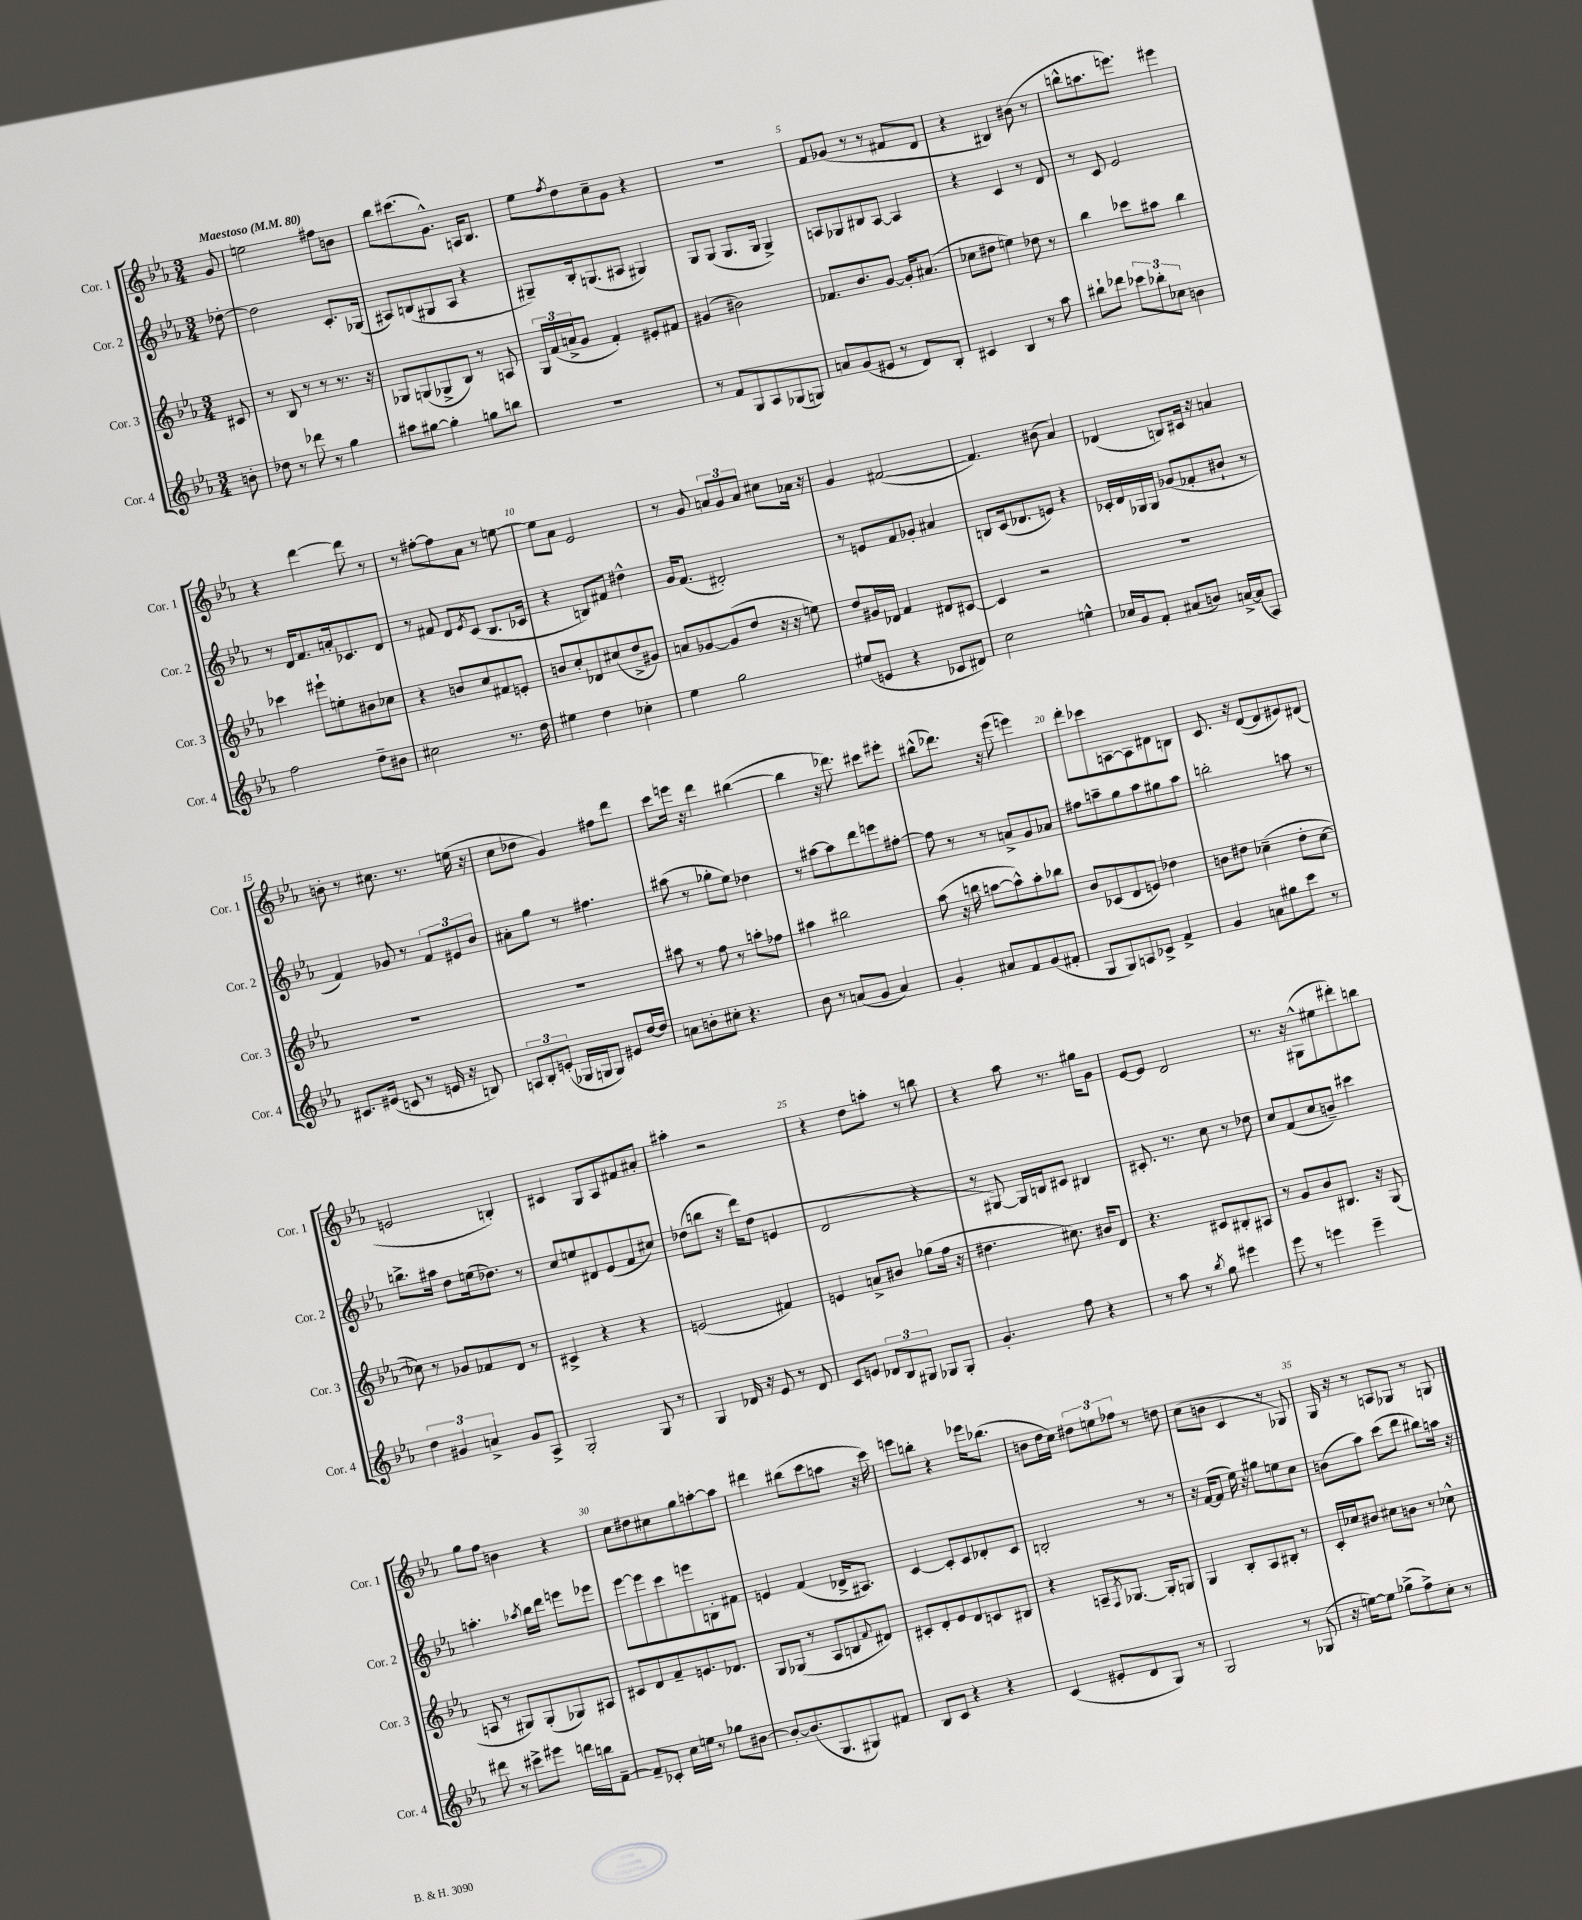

**kern	**kern	**kern	**kern
*part4	*part3	*part2	*part1
*staff4	*staff3	*staff2	*staff1
*I"Cor. 4	*I"Cor. 3	*I"Cor. 2	*I"Cor. 1
*I'Cor. 4	*I'Cor. 3	*I'Cor. 2	*I'Cor. 1
*clefG2	*clefG2	*clefG2	*clefG2
*k[b-e-a-]	*k[b-e-a-]	*k[b-e-a-]	*k[b-e-a-]
*M3/4	*M3/4	*M3/4	*M3/4
*MM80	*MM80	*MM80	*MM80
=	=	=	=
!	!	!	!LO:TX:a:B:t=Maestoso
8bn'\	8c#X/	[8dd-X'\	8g/
=1	=1	=1	=1
8dd-X\	8r	2dd-\]	2een\
8r	8B-/	.	.
8ddd-X\	8r	.	.
8r	8r	.	.
4gg\	8.r	8.c'/L	8ff#X\L
.	.	.	8bn\J
.	16r	(16G-X/Jk	.
=2	=2	=2	=2
8aa#X\L	8G-X/L	8A#X/L)	8bb-\L
[8gg#X\J	(8Gn/	(8Bn/	(8.ccc#X\
4gg#'\]	8G-X^/	8G#X/	.
.	.	.	8.g^^\J)
.	8B-/J)	8A#/J	.
8ggn\L	8r	4r	16An/KL
.	.	.	8.B-/J
8bbn\J	8An/	.	.
=3	=3	=3	=3
2.r	24G/LL	8G#X~/L)	8ee-\L
.	(24f/	.	.
.	24an^/J	.	.
.	.	.	8qff/
.	8g/J	16B-'/k	8dd\
.	.	(8.Gn/	.
.	4f'/)	.	8cc~\
.	.	8A#X/J	8g\J
.	8e#X'/L	4G#X/)	4r
.	8f#X/J	.	.
=4	=4	=4	=4
8r	(4g#X/	8G/L	2.r
8f/L	.	(8G/J	.
8G/	2b#X\)	8.G/L	.
8A-/	.	.	.
.	.	16G/Jk	.
(8G-X/	.	4G^/)	.
8Gn/J)	.	.	.
=5	=5	=5	=5
8an/L	8.f-X/L	8An/L	8f/L
(8g/	.	8G-X/	(8g-X/J
.	8.b-/	.	.
8e#X/J	.	8B#X/	8r
8r	[8g/J	[8A/J	8r
8d/L)	16g'/KL]	4A/]	8f#X/L
.	(8.a#X/J	.	.
8B-'/J	.	.	8d/J
=6	=6	=6	=6
4c#X/	8cc-X\L	4r	4r
.	8dd#X\J	.	.
4B-/	4een\)	4c/	4B#X/)
8r	8dd-X\	8r	(8b#X\
8aa-\	8r	8d/	8r
=7	=7	=7	=7
8bb#X`\L	4bb-\	8r	8bbn^^\L
8ddd-X\J	.	8c/	8.aan\
12ccc-X\L	8ccc-X\L	2e-/	.
.	.	.	8.eeen\J)
12bb-X'\	.	.	.
.	8aa#X\J	.	.
12cc-X\J	.	.	.
4bn\	4bb-\	.	4eee#X\
!!LO:LB:g=z
=8	=8	=8	=8
2ff\	4ccc-X\	8r	4r
.	.	16d/KL	.
.	.	8.f/	.
.	8eee#X`\L	.	[4ddd\
.	8een'\	16an'/k	.
.	.	8.c-X/	.
8dd~\L	8b#X\	.	8ddd\]
8b#X\J	8cc-X\J	8d/J	8r
=9	=9	=9	=9
2cc#X\	4r	8r	8r
.	.	8f#X/	[8ff#X'\L
.	8bn/L	8d/L	8ff#\]
.	.	8qe-/	.
.	8cc/	(8c/J	8a-\J
8.r	8f#X/	8.B-/L	8r
.	8en'/J	.	[8een\
16dd\	.	16c-X/Jk	.
=10	=10	=10	=10
4ee#X\	8bn/L	4r	8ee\L]
.	8cc'/	.	8a-\J
4dd\	8d-X/	8Bn/L)	2e-/
.	(8cc#X/	8f#X/J	.
4cc-X'\	8dd^/	4dd#X^^\	.
.	8g#X/J)	.	.
=11	=11	=11	=11
4ee-\	8an/L	16g/KL	8r
.	.	(8.f/J	.
.	[8g-X/	.	8g/
2gg\	(8g-/]	2d#X'/)	12an/L
.	.	.	12g/
.	8dd/J	.	.
.	.	.	12a/J
.	16r	.	8cc#X\L
.	16r	.	.
.	8een\)	.	16a-X\Jk
.	.	.	16r
=12	=12	=12	=12
(8ee#X/L	8dd/L	8r	4g/
8en/J	16g#X/L	8en/L	.
.	16d-X/JJ	.	.
4r	4f/	8f/	([2f#X/
.	.	8g-X'/J	.
8c-X/L	8d#X/L	4a#X/	.
8d#X/J)	[8c#X/J	.	.
=13	=13	=13	=13
2cc\	4c#/]	8Bn/L	4.f#/])
.	.	(16c/k	.
.	.	8.d-X/	.
.	2r	.	.
.	.	8en/J)	(8b#X\
4een^^\	.	4r	4a-/)
=14	=14	=14	=14
16cc-X/LL	2.r	16c-X'/LL	(4d-X/
16g/J	.	16d/	.
8f'/J	.	16G-X/	.
.	.	16G-/JJ	.
(8a#X/L	.	(8g-X/L	8Bn/L)
8bn/J)	.	8f-X'/	16c#X/Jk
.	.	.	16r
[16an^/LL	.	8b#X`/J	4an/
(16a/J]	.	.	.
8A-/J)	.	8r	.
!!LO:LB:g=z
=15	=15	=15	=15
8.c#X/L	2.r	4f/)	8bn'\
.	.	.	8r
(16e#X/Jk	.	.	.
8cn/	.	8g-X/	8.cc#X\
8r	.	8r	.
.	.	.	8.r
16en/	.	12f/L	.
16r	.	.	.
.	.	12e#X/	.
8Bn/)	.	.	(16een\
.	.	12b-/J	.
.	.	.	16r
=16	=16	=16	=16
12An/L	2.r	8a#X'\L	8cc\L
12B-'/	.	.	.
.	.	8gg\J	8dd-X\J
(12en'/J	.	.	.
16G-X/LL	.	8r	4g/)
16Gn/J	.	.	.
8G/J)	.	4.ff#X\	.
8e#X/L	.	.	8ff#X\L
[16dd/L	.	.	8ddd\J
16dd/JJ]	.	.	.
=17	=17	=17	=17
8an\L	8aa#X\	(8aa#X\	8ccc\L
8bn'\	8r	8r	16eeen\Jk
.	.	.	16r
8cc#X'\J	8ff\	8gg-X'\L	4ddd\
4.r	8r	8ee-\J)	.
.	8aan'\L	4dd-X\	([4bb#X\
.	8ff-X\J	.	.
=18	=18	=18	=18
8b-\	4aa#X\	8r	4bb#\]
8r	.	[8aa#X\L	.
(8an/L	2bb#X\	8aa#\]	16r
.	.	.	8.ddd-X\)
8g/J	.	8ddd\	.
4a/)	.	8eeen\	8ccc#X\L
.	.	[8ff#X'\J	8eee#X'\J
=19	=19	=19	=19
4g'/	(8aa-\	8ff#\]	(8bb#X^^\L
.	16r	8r	8.ddd-X\J)
.	16bbn\	.	.
8a#X/L	[8aan\L	8r	.
.	.	.	16r
8f/	8aa^^\])	8an^/L	(8eee-\
(8g/	8aa'\	8g/	4eeen\)
8f#X'/J	8bb-X\J	8a-X/J	.
=20	=20	=20	=20
8G/L	8b-/L	8ff#X\L	8ddd'\L
8G/)	(8c-X/	8aan~\	8ccc-X\
8An/	8d/	8gg\	[8An\
8c-X^/J	8en/J)	8aa\	8A\]
4f^/	4dd-X\	8gg#X\	8d#X\
.	.	8aa\J	8Bn\J
=21	=21	=21	=21
4g/	8bn\L	2bbn'\	8.c/
.	8dd#X\J	.	.
.	.	.	16r
8an\L	(4cc-X~\	.	([8d/L
8gg#X\	.	.	8d/]
8ccc\J	8dd#'\L	8aan\	8e#X/)
8r	[8cc-\J	8r	(8d#X/J
!!LO:LB:g=z
=22	=22	=22	=22
6dd\	8cc-X\])	8.bbn^\L	2en/
.	8r	.	.
6g#X/	.	.	.
.	.	16aa#X\Jk	.
.	8g-X/L	8dd\L	.
6an^/	.	.	.
.	8f-X/	(16een\k	.
.	.	8.dd-X\J)	.
8g#/L	8d/J	.	4Bn'/)
8A-^/J	8r	8r	.
=23	=23	=23	=23
2G'/	4c#X^/	8cc/L	4c#X/
.	.	8een/	.
.	4r	8d#X/	8G/L
.	.	(8e-/	8A-/
8G/	4r	8f/	8f#X/
8r	.	8cc#X/J)	8a#X'/J
=24	=24	=24	=24
4G/	(2en/	(8dd-X\L	4aa#X'\
.	.	8bbn\J	.
16d-X/	.	16r	2r
16r	.	16ddd\KL)	.
8e-/	.	(8dd-\J	.
8r	4f#X/)	4en/	.
8d-/	.	.	.
=25	=25	=25	=25
8c/L	4en/	2d/	4r
8en/J	.	.	.
12d-X/L	8an^/L	.	8dd\L
12B-/	.	.	.
.	8b#X/J	.	8aan'\J
12G#X/J	.	.	.
8G-X/L	(8gg-X\L	4r	8r
8G-'/J	16ff\Jk	.	8bbn\
.	16r	.	.
=26	=26	=26	=26
4.g'/	4.dd#X\	8r	4r
.	.	[8G#X/)	.
.	.	16G#/LL]	8aa-\
.	.	16Bn/J	.
8ff\	8.cc#X\)	8c#X/J	8.r
4r	.	4B#X/	.
.	16b#X/KL	.	16gg#X\KL
.	8d/J	.	8g\J
=27	=27	=27	=27
8r	4.r	8.c#X'/	[8e-/L
8aa-\	.	.	8e-/J]
.	.	8.r	.
8r	.	.	2d/
8qbb-/	.	.	.
8gg\	8c#X/L	8cc\	.
4eee#X\	8B#X'/	8r	.
.	8A#X/J	8dd-X\	.
=28	=28	=28	=28
8eee-\	8r	8cc/L	8.r
8r	8g/L	(8f/	.
.	.	.	16r
4eeen\	8b-/	8cc/	(8G#X^^\L
.	8.B#X/J	8bn~/J)	8ee#X\
4eee~\	.	4ccc#X\	8ddd#X'\)
.	16r	.	.
.	(8G/	.	8bbn\J
!!LO:LB:g=z
=29	=29	=29	=29
8ddd#X\	8An/	4.aan'\	8gg\L
8r	8r	.	8ff\J
8ccc#X^\L	8G#X/L)	.	4bn\
.	.	8qaa-X/	.
8eee#X\J	(8G#'/	16bb-\LL	.
.	.	16ddd\JJ	.
16dddn\LL	8G-X/)	8eeen\L	4r
16bbn\J	.	.	.
[8f~\J	8A#X/J	8eee-X\J	.
=30	=30	=30	=30
8f~/L]	8c#X/L	[8eee-\L	8cc\L
8c-X'/J	8d/	8eee-\]	8dd#X\
16cc\LL	8f~/	8ccc\	8cc#X\
16een\JJ	.	.	.
8r	8.en/	8eeen\	8gg\
8gg-X\L	.	8Bn'\	[8aan'\
.	8.d-X/J	.	.
[8b#X\J	.	8f#X\J	8aa\J]
=31	=31	=31	=31
8b#'/L_	8G/L	4en/	4ddd#X\
(8.b#/]	(8G-X/J	.	.
.	8r	(4f/	(8bb#X\L
8.G/	.	.	.
.	8A-/L	.	8ccc\
8G#X/)	8Bn/	16d-X^/KL	8aan\J
.	.	8.A#X/J)	.
.	8qqf/	.	.
8f#X/J	8d#X/J)	.	16r
.	.	.	16ccc\)
=32	=32	=32	=32
8B-/L	8c#X'/L	[4c/	8eeen\L
8c/J	8d'/	.	8bbn'\J
4r	8e-/	8c'/L]	4r
.	8d/	8c/	.
4r	8cn/	8d-X'/	16eee-X\KL
.	.	.	(8.bb-X\J
.	8B#X/J	8c/J	.
=33	=33	=33	=33
(4c/	4r	2Bn'/	8bn\L
.	.	.	16dd\L
.	.	.	16cc\JJ)
8e#X'/L	8An~/L	.	12dd#X\L
.	.	.	12een\
.	8qF/	.	.
8d/	[8.G-X/J	.	.
.	.	.	12ff-X\J
8G/J)	.	8r	8r
.	16G-'/KL]	.	.
8r	8Gn/J	8r	8ddn\
=34	=34	=34	=34
2G/	4G/	16r	(8cc\L
.	.	([16f/KL	.
.	.	8f/J]	8bn\J
.	8B-'/L	16ee-\)	4c/
.	.	16r	.
.	8A-/	8gg#X\L	.
8r	8B#X'/J	8een\	8r
(8G-X/	8r	8cc\J	8G-X/)
=35	=35	=35	=35
16r	16c'/LL	(8bn\L	16G/
[16een\KL)	16cc-X/J	.	16r
8ee\J]	8b#X/J	8aa-\J)	8r
(8gg-X^\L	8cc#X\L	(8ccc\L	8An/L
8ff^\)	8bn\J	8ddd\J	8G-X/J
8cc'\J	8r	8bb#X\L)	8r
8r	8cc-X^^\	16aan\Jk	8Gn/
.	.	16r	.
==	==	==	==
*-	*-	*-	*-
